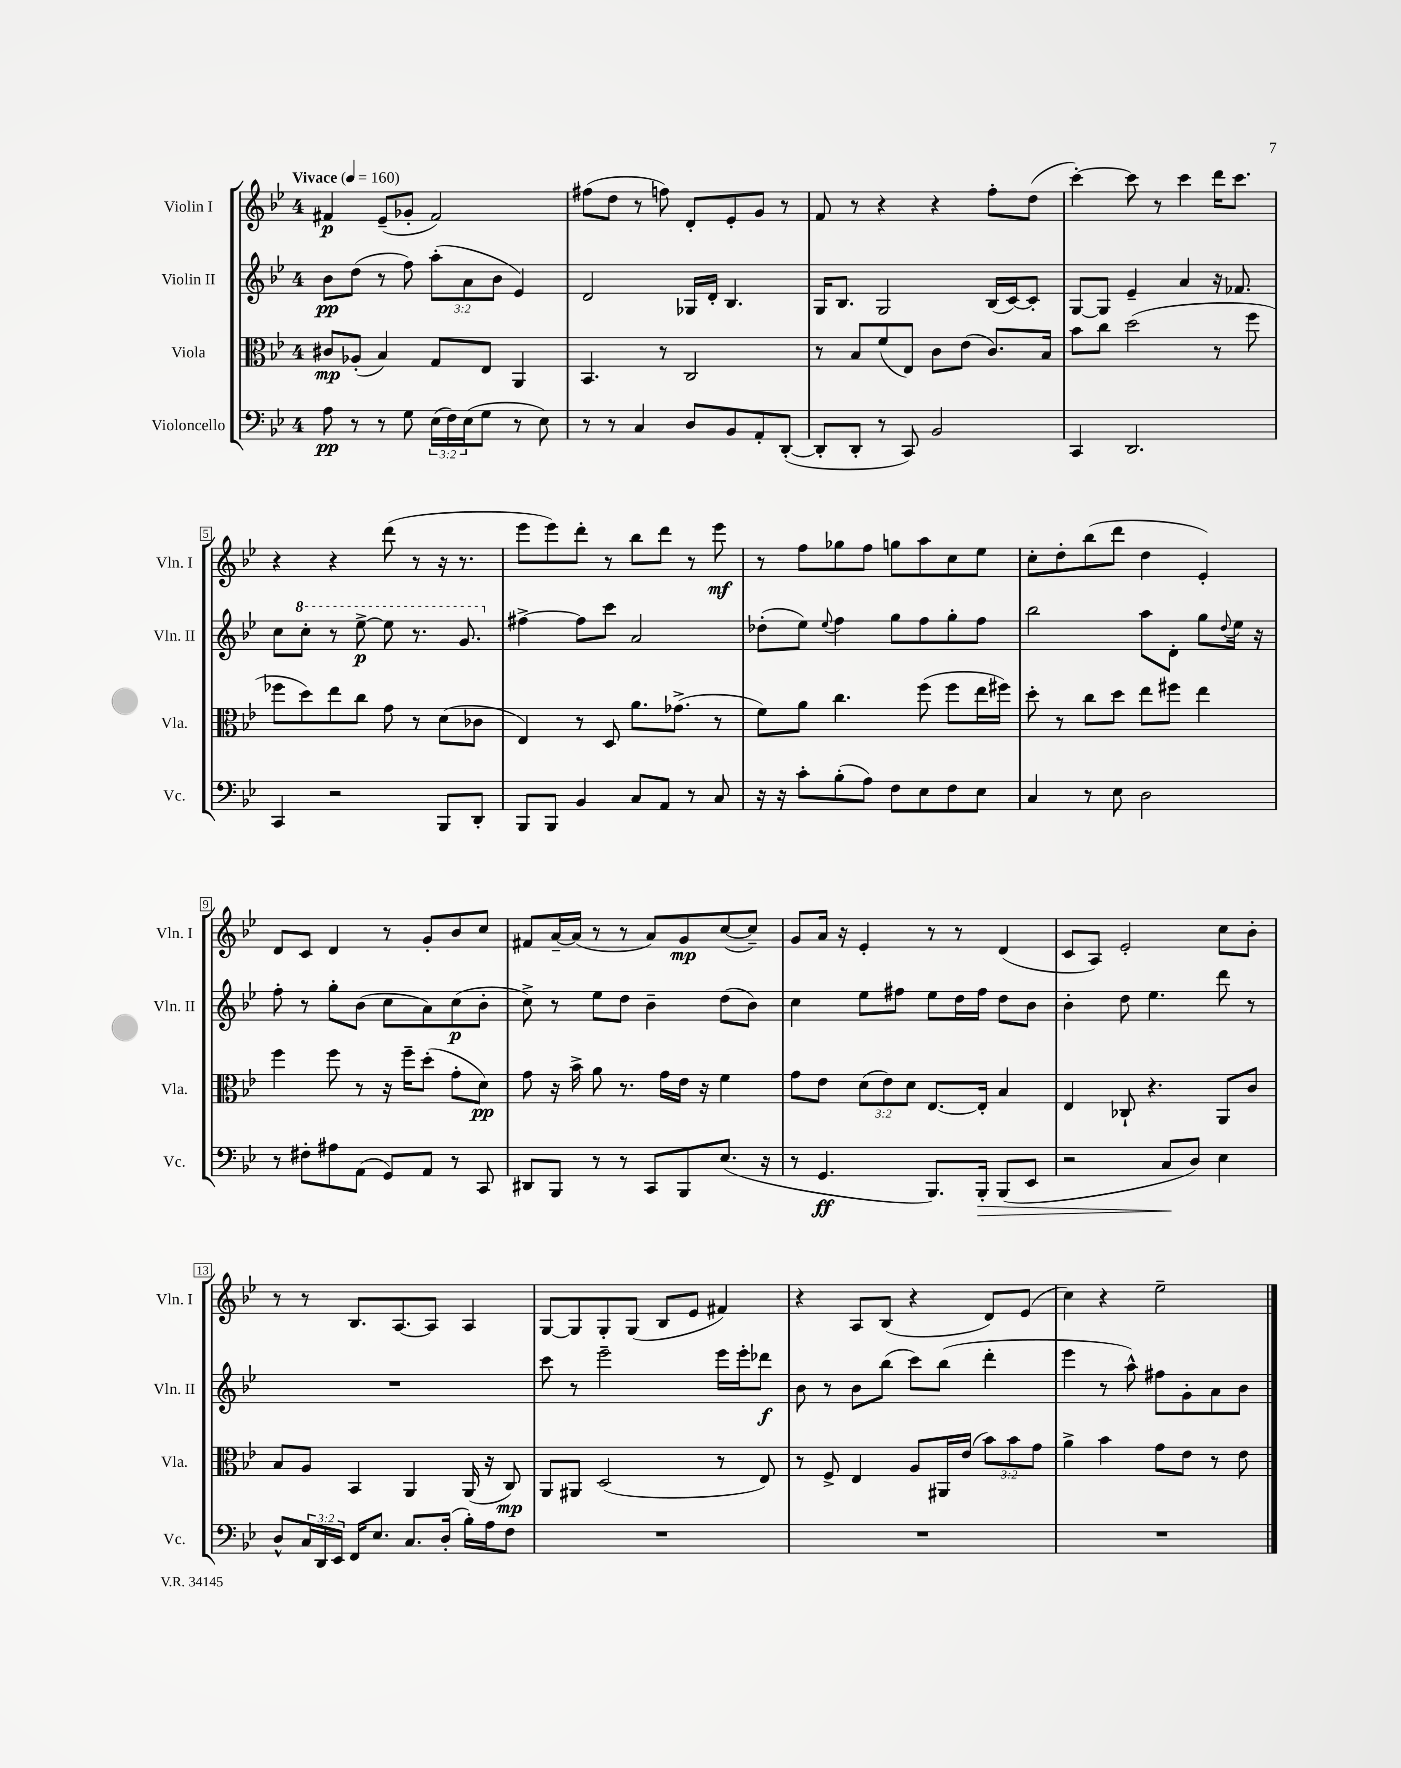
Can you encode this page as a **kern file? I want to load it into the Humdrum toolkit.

**kern	**kern	**kern	**kern
*staff4	*staff3	*staff2	*staff1
*clefF4	*clefC3	*clefG2	*clefG2
*k[b-e-]	*k[b-e-]	*k[b-e-]	*k[b-e-]
*M4/4	*M4/4	*M4/4	*M4/4
*MM160	*MM160	*MM160	*MM160
8A	8c#	8b-	4f#
8r	(8A-'	(8dd	.
8r	4B-)	8r	(8e-~
8G	.	8ff)	8g-'
(24E-	8G	(12aa'	2f#)
24F)	.	.	.
(24E-	.	12a	.
8G	8E-	.	.
.	.	12b-	.
8r	4AA	4e-)	.
8E-)	.	.	.
=	=	=	=
8r	4.BB-	2d	(8ff#
8r	.	.	8dd
4C	.	.	8r
.	8r	.	8ff)
8D	2C	16G-	8d'
.	.	16d'	.
8BB-	.	4.B-	8e-'
8AA'	.	.	8g
([8DD'	.	.	8r
=	=	=	=
8DD']	8r	16G	8f
.	.	8.B-	.
8DD'	8B-	.	8r
8r	(8f	2G	4r
8CC)	8E-)	.	.
2BB-	8c	.	4r
.	(8e-	.	.
.	8.c)	(16B-	8ff'
.	.	[16c)	.
.	.	8c']	(8dd
.	16B-	.	.
=	=	=	=
4CC	8b-	[8G	[4ccc')
.	8cc	8G]	.
2.DD	(2dd	4e-~	8ccc]
.	.	.	8r
.	.	4a	4ccc
.	8r	16r	16ddd
.	.	8.f-	8.ccc
.	8ff	.	.
=	=	=	=
4CC	8ff-	8cc	4r
.	8dd)	8ccc'	.
2r	8ee-	8r	4r
.	8cc	[8eee-^	.
.	8g	8eee-]	(8ddd
.	8r	8.r	8r
8BBB-	(8d	.	16r
.	.	8.gg	8.r
8DD'	8c-	.	.
=	=	=	=
8BBB-	4E-)	[4ff#^	8eee-
8BBB-	.	.	8eee-)
4BB-	8r	8ff#]	8ddd'
.	8D	8ccc	8r
8C	8.a	2a	8bb-
8AA	.	.	8ddd
.	(8.g-^	.	.
8r	.	.	8r
8C	8r	.	8eee-
=	=	=	=
16r	8f)	(8dd-'	8r
16r	.	.	.
8c'	8a	8ee-)	8ff
.	.	8qqee-	.
(8B-'	4.cc	4ff	8gg-
8A)	.	.	8ff
8F	.	8gg	8gg
8E-	(8ff	8ff	8aa
8F	8ff	8gg'	8cc
8E-	16ee-	8ff	8ee-
.	16ff#)	.	.
=	=	=	=
4C	8dd'	2bb-	8cc'
.	8r	.	8dd'
8r	8cc	.	(8bb-
8E-	8dd	.	8ddd
2D	8ee-	8aa	4dd
.	8ff#	8d'	.
.	4ee-	8gg	4e-')
.	.	8qqdd	.
.	.	16ee-	.
.	.	16r	.
=	=	=	=
8r	4ff	8ff'	8d
8F#'	.	8r	8c
8A#	8ff	8gg'	4d
(8AA	8r	(8b-	.
8GG)	16r	8cc	8r
.	16ff~	.	.
8AA	(8dd'	8a)	8g'
8r	8g'	(8cc	8b-
8CC	8d)	8b-'	8cc
=	=	=	=
8DD#	8g	8cc^)	8f#
8BBB-	16r	8r	[16a~
.	16b-^	.	(16a]
8r	8a	8ee-	8r
8r	8.r	8dd	8r
8CC	.	4b-~	8a)
.	16g	.	.
8BBB-	16e-	.	8g
.	16r	.	.
(8.E-	4f	(8dd	([8cc
.	.	8b-)	8cc~])
16r	.	.	.
=	=	=	=
8r	8g	4cc	8g
4.GG	8e-	.	16a
.	.	.	16r
.	(12d	8ee-	4e-'
.	12e-)	.	.
.	.	8ff#	.
.	12d	.	.
8.BBB-)	[8.E-	8ee-	8r
.	.	16dd	8r
16BBB-'	16E-']	16ff#	.
(8BBB-	4B-	8dd	(4d
8EE-	.	8b-	.
=	=	=	=
2r	4E-	4b-'	8c
.	.	.	8A)
.	8C-`	8dd	2e-'
.	4.r	4.ee-	.
8C	.	.	.
8D)	.	.	.
4E-	8AA	8ddd	8cc
.	8c	8r	8b-'
=	=	=	=
8D^^	8B-	1r	8r
24C	8A	.	8r
24DD	.	.	.
24EE-	.	.	.
16FF	4BB-	.	8.B-
8.E-	.	.	.
.	.	.	[8.A
8.C	4AA	.	.
.	.	.	8A]
(16D'	.	.	.
16B-')	(16AA	.	4A
16A	16r	.	.
8F	8C)	.	.
=	=	=	=
1r	8AA	8ccc	[8G
.	8AA#	8r	8G]
.	(2D	2eee-~	8G'
.	.	.	(8G
.	.	.	8B-
.	.	.	8e-
.	8r	16eee-	4f#)
.	.	16eee-'	.
.	8E-)	8ddd-	.
=	=	=	=
1r	8r	8b-	4r
.	8F^	8r	.
.	4E-	8b-	8A
.	.	(8bb-	(8B-
.	8A	8ccc)	4r
.	16AA#	(8bb-	.
.	(16e-	.	.
.	12b-)	4ddd'	8d)
.	12b-	.	.
.	.	.	(8e-
.	12g	.	.
=	=	=	=
1r	4a^	4eee-	4cc)
.	4b-	8r	4r
.	.	8aa^^)	.
.	8g	8ff#	2ee-~
.	8e-	8g'	.
.	8r	8a	.
.	8e-	8b-	.
==	==	==	==
*-	*-	*-	*-
